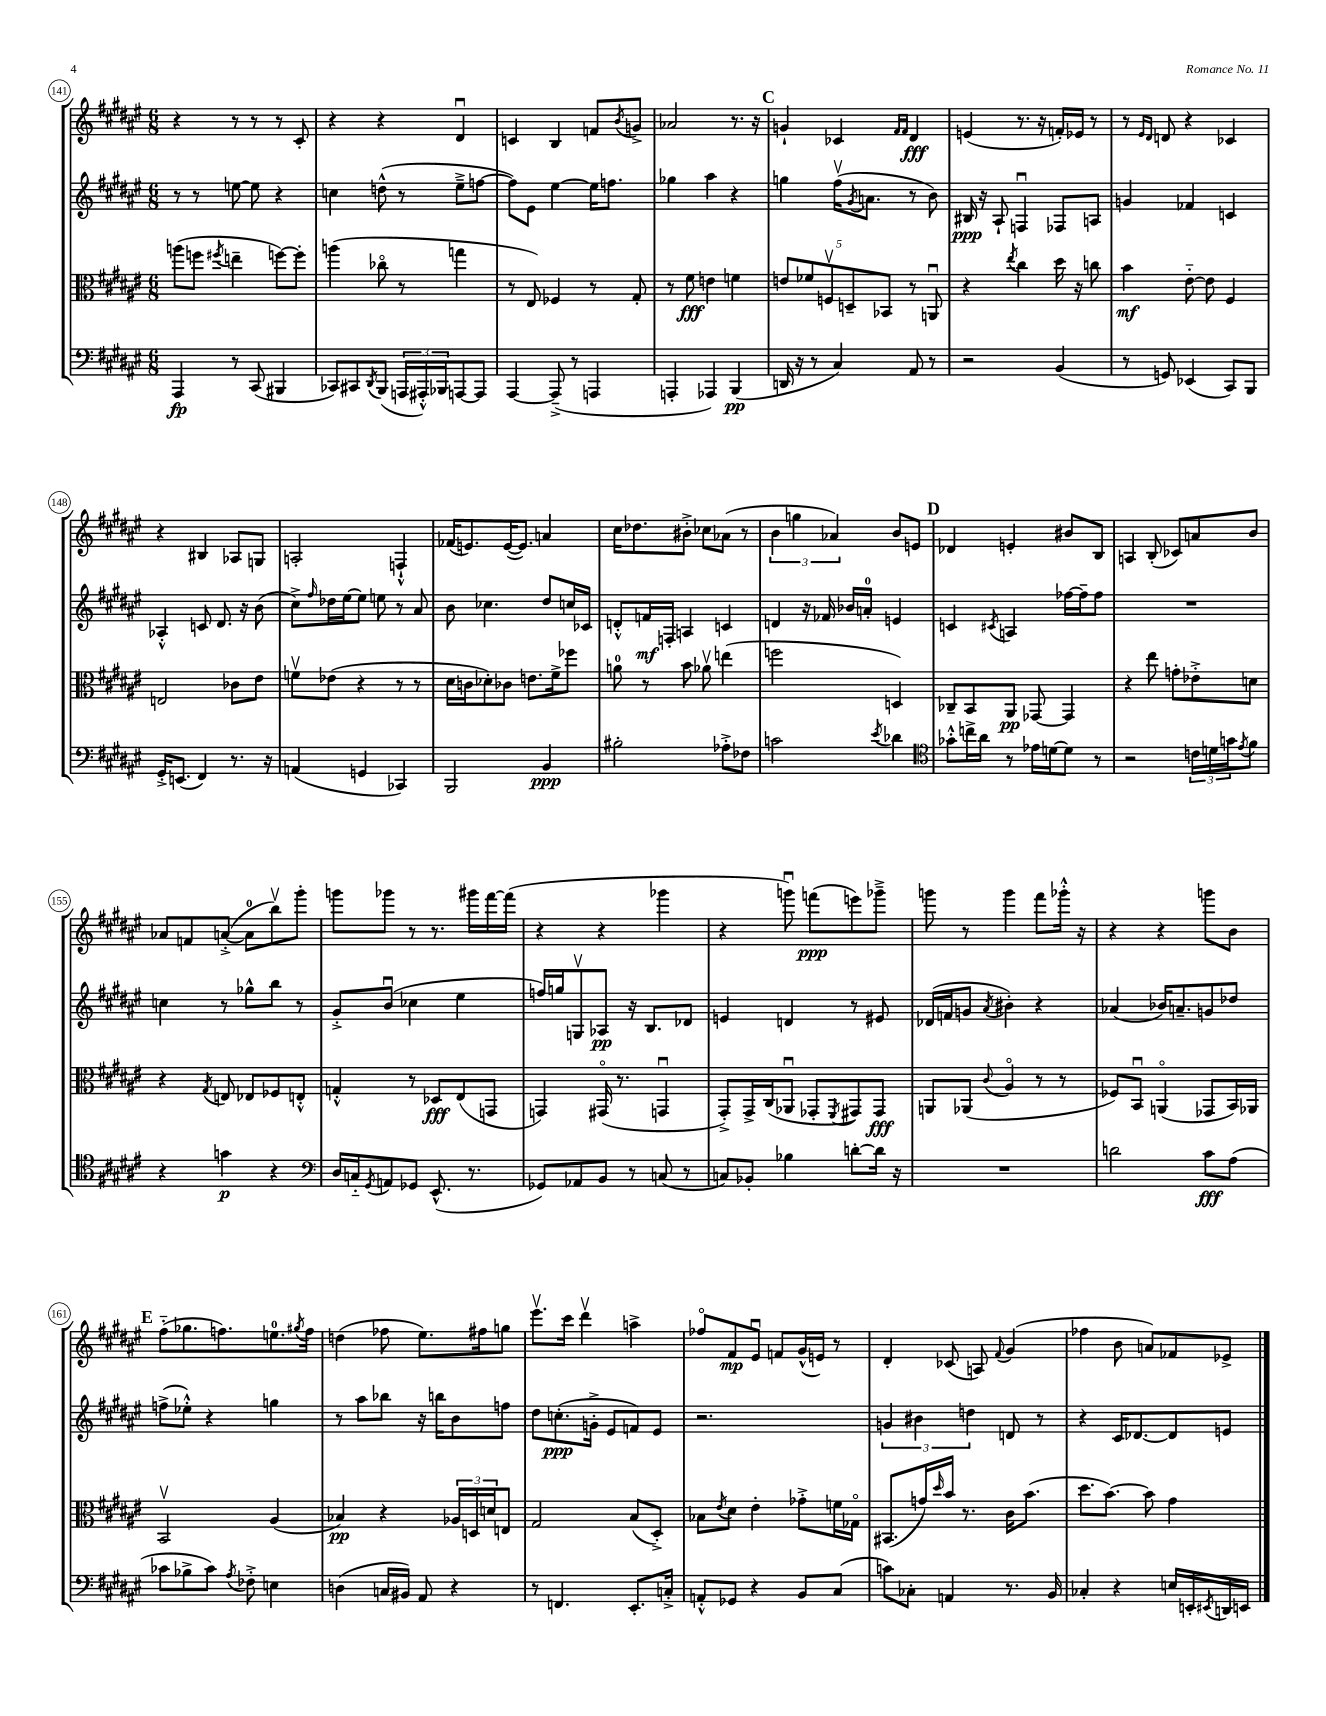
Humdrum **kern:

**kern	**dynam	**kern	**dynam	**kern	**dynam	**kern	**dynam
*part4	*part4	*part3	*part3	*part2	*part2	*part1	*part1
*staff4	*staff4	*staff3	*staff3	*staff2	*staff2	*staff1	*staff1
*clefF4	*	*clefC3	*	*clefG2	*	*clefG2	*
*k[f#c#g#d#a#e#]	*	*k[f#c#g#d#a#e#]	*	*k[f#c#g#d#a#e#]	*	*k[f#c#g#d#a#e#]	*
*M6/8	*	*M6/8	*	*M6/8	*	*M6/8	*
=141	=141	=141	=141	=141	=141	=141	=141
4AAA#/	fp	(8aan\L	.	8r	.	4r	.
.	.	8ffn\J	.	8r	.	.	.
.	.	8qff#X/	.	.	.	.	.
8r	.	4een~\	.	[8een\	.	8r	.
(8CC#/	.	.	.	8ee\]	.	8r	.
4BBB#X/	.	[8ffn\L)	.	4r	.	8r	.
.	.	8ff'\J]	.	.	.	8c#'/	.
=142	=142	=142	=142	=142	=142	=142	=142
8CC-X/L)	.	(4aan\	.	4ccn\	.	4r	.
8CC#X/	.	.	.	.	.	.	.
8qDD#/	.	.	.	.	.	.	.
(8BBB/J	.	8cc-X\	.	(8ddn^^\	.	4r	.
24AAAn/LL	.	8r	.	8r	.	.	.
24AAA#X'^^/)	.	.	.	.	.	.	.
24BBB-X/J	.	.	.	.	.	.	.
[8AAAn/	.	4ggn\	.	8ee#~^\L	.	4d#u/	.
8AAA/J]	.	.	.	[8ffn\J	.	.	.
=143	=143	=143	=143	=143	=143	=143	=143
[4AAA#/	.	8r	.	8ff\L])	.	4cn/	.
.	.	8E#/)	.	8e#\J	.	.	.
(8AAA#~^/]	.	4F-X/	.	[4ee#\	.	4B/	.
8r	.	.	.	.	.	.	.
4AAAn/	.	8r	.	16ee#\KL]	.	8fn/L	.
.	.	.	.	8.ffn\J	.	.	.
.	.	.	.	.	.	8qb/	.
.	.	8G#'/	.	.	.	8gn^/J	.
=144	=144	=144	=144	=144	=144	=144	=144
4AAAn'/	.	8r	.	4gg-X\	.	2a-X/	.
.	.	8f#\	fff	.	.	.	.
4AAA-X/)	.	4en\	.	4aa#\	.	.	.
(4BBB/	pp	4fn\	.	4r	.	8.r	.
.	.	.	.	.	.	16r	.
!!LO:REH:place=s1:t=C
=145	=145	=145	=145	=145	=145	=145	=145
16DDn/	.	10en/L	.	4ggn\	.	4gn`/	.
16r	.	.	.	.	.	.	.
.	.	10f-X/	.	.	.	.	.
8r	.	.	.	.	.	.	.
.	.	10Fnv/	.	.	.	.	.
4C#/)	.	.	.	(16ff#v\KL	.	4c-X/	.
.	.	10Dn~/	.	.	.	.	.
.	.	.	.	8qg#/	.	.	.
.	.	.	.	8.an\J	.	.	.
.	.	10BB-X/J	.	.	.	.	.
.	.	.	.	.	.	16qqf#/LL	.
.	.	.	.	.	.	16qqf#/JJ	.
8AA#/	.	8r	.	8r	.	4d#/	fff
8r	.	8AAnu/	.	8b\)	.	.	.
=146	=146	=146	=146	=146	=146	=146	=146
2r	.	4r	.	16B#X/	ppp	(4en/	.
.	.	.	.	16r	.	.	.
.	.	.	.	8A#`/	.	.	.
.	.	8qee#/	.	.	.	.	.
.	.	4cc#\	.	4Fnu/	.	8.r	.
.	.	.	.	.	.	16r	.
(4BB/	.	16dd#\	.	8F-X/L	.	16fn'/LL)	.
.	.	16r	.	.	.	16e-X/JJ	.
.	.	8ccn\	.	8An/J	.	8r	.
=147	=147	=147	=147	=147	=147	=147	=147
8r	.	4b\	mf	4gn/	.	8r	.
.	.	.	.	.	.	16qqe#/LL	.
.	.	.	.	.	.	16qqd#/JJ	.
8GGn/)	.	.	.	.	.	8dn/	.
(4EE-X/	.	[8e#\	.	4f-X/	.	4r	.
.	.	8e#\]	.	.	.	.	.
8CC#/L)	.	4F#/	.	4cn/	.	4c-X/	.
8BBB/J	.	.	.	.	.	.	.
!!LO:LB:g=z
=148	=148	=148	=148	=148	=148	=148	=148
16GG#'^/KL	.	2En/	.	4A-X'^^/	.	4r	.
(8.EEn/J	.	.	.	.	.	.	.
4FF#/)	.	.	.	8cn/	.	4B#X/	.
.	.	.	.	8.d#/	.	.	.
8.r	.	8c-X\L	.	.	.	8A-X/L	.
.	.	.	.	16r	.	.	.
.	.	8e#\J	.	(8b\	.	8Gn/J	.
16r	.	.	.	.	.	.	.
=149	=149	=149	=149	=149	=149	=149	=149
(4AAn/	.	8fnv\L	.	8cc#^\L)	.	2An'/	.
.	.	.	.	16qqff#/	.	.	.
.	.	(8e-X\J	.	16dd-X\L	.	.	.
.	.	.	.	[16ee#\J	.	.	.
4GGn/	.	4r	.	8ee#\J]	.	.	.
.	.	.	.	8een\	.	.	.
4CC-X/)	.	8r	.	8r	.	4Fn`^^/	.
.	.	8r	.	8a#/	.	.	.
=150	=150	=150	=150	=150	=150	=150	=150
2BBB/	.	16d#\LL	.	8b\	.	(16f-X/KL	.
.	.	16cn\J	.	.	.	8.en/)	.
.	.	8d-X'\)	.	4.cc-X\	.	.	.
.	.	8c-X\J	.	.	.	([16e/K	.
.	.	.	.	.	.	8.e/J])	.
.	.	8.en\L	.	.	.	.	.
4BB/	ppp	.	.	8dd#/L	.	4an/	.
.	.	16f#^\k	.	.	.	.	.
.	.	8ff-X\J	.	16ccn/L	.	.	.
.	.	.	.	16c-X/JJ	.	.	.
=151	=151	=151	=151	=151	=151	=151	=151
2B#X'\	.	8an\	.	8dn'^^/L	.	16cc#\KL	.
.	.	.	.	.	.	8.dd-X\	.
.	.	8r	.	16fn/L	mf	.	.
.	.	.	.	16Fn'/JJ	.	.	.
.	.	8b\	.	4An/	.	8b#X'^\J	.
.	.	8a-Xv\	.	.	.	8cc-X\L	.
8A-X'^\L	.	(4een\	.	4cn/	.	(8a-X\J	.
8F-X\J	.	.	.	.	.	8r	.
=152	=152	=152	=152	=152	=152	=152	=152
2cn\	.	2ffn\	.	4dn/	.	6b\	.
.	.	.	.	.	.	6ggn\	.
.	.	.	.	16r	.	.	.
.	.	.	.	16f-X/	.	.	.
.	.	.	.	.	.	6a-X/)	.
.	.	.	.	16b-X/LL	.	.	.
.	.	.	.	16an'/JJ	.	.	.
8qe#/	.	.	.	.	.	.	.
4d-X\	.	4Dn/)	.	4en/	.	8b/L	.
.	.	.	.	.	.	8en/J	.
!!LO:REH:place=s1:t=D
=153	=153	=153	=153	=153	=153	=153	=153
*clefC4	*	*	*	*	*	*	*
8g-X'^^\L	.	8C-X~/L	.	4cn/	.	4d-X/	.
16ccn^\L	.	8BB/	.	.	.	.	.
16a#\JJ	.	.	.	.	.	.	.
.	.	.	.	8qc#X/	.	.	.
8r	.	8AA#/J	pp	4An/	.	4en'/	.
16e-X\LL	.	[8GG-X/	.	.	.	.	.
[16dn\J	.	.	.	.	.	.	.
8d\J]	.	4GG-/]	.	[16ff-X\LL	.	8b#X/L	.
.	.	.	.	16ff-~\J]	.	.	.
8r	.	.	.	8ff-\J	.	8B/J	.
=154	=154	=154	=154	=154	=154	=154	=154
2r	.	4r	.	2.r	.	4An/	.
.	.	8ee#\	.	.	.	(8B'/	.
.	.	8gn'\L	.	.	.	8c-X/L)	.
24cn\LL	.	8e-X'^\	.	.	.	8an/	.
24dn\	.	.	.	.	.	.	.
24gn\J	.	.	.	.	.	.	.
8qe#/	.	.	.	.	.	.	.
8f#\J	.	8dn\J	.	.	.	8b/J	.
!!LO:LB:g=z
=155	=155	=155	=155	=155	=155	=155	=155
4r	.	4r	.	4ccn\	.	8a-X/L	.
.	.	.	.	.	.	8fn/	.
.	.	8qG#/	.	.	.	.	.
4gn\	p	8En/	.	8r	.	([8an'^/J	.
.	.	8E-X/L	.	8gg-X^^\L	.	8a\L]	.
4r	.	8F-X/	.	8bb\J	.	8bbv\)	.
.	.	8En'^^/J	.	8r	.	8ggg#'\J	.
=156	=156	=156	=156	=156	=156	=156	=156
*clefF4	*	*	*	*	*	*	*
16D#/LL	.	4Gn'^^/	.	8g#'^/L	.	8gggn\L	.
16Cn/J	.	.	.	.	.	.	.
8qGG#/	.	.	.	.	.	.	.
8AAn/	.	.	.	(8bu/J	.	8ggg-X\J	.
8GG-X/J	.	8r	.	4cc-X\	.	8r	.
(8.EE#^^/	.	8D-X/L	fff	.	.	8.r	.
.	.	(8E#/	.	4ee#\	.	.	.
8.r	.	.	.	.	.	16ggg#X\LL	.
.	.	8GGn/J	.	.	.	[16fff#\	.
.	.	.	.	.	.	(16fff#\JJ]	.
=157	=157	=157	=157	=157	=157	=157	=157
8GG-X/L)	.	4GGn/)	.	16ffn/LL)	.	4r	.
.	.	.	.	16ggn/J	.	.	.
8AA-X/	.	.	.	8Gnv/	.	.	.
8BB/J	.	(16GG#X/	.	8A-X/J	pp	4r	.
.	.	8.r	.	.	.	.	.
8r	.	.	.	16r	.	.	.
.	.	.	.	8.B/L	.	.	.
(8Cn/	.	4GGnu/	.	.	.	4ggg-X\	.
8r	.	.	.	8d-X/J	.	.	.
=158	=158	=158	=158	=158	=158	=158	=158
8Cn/L)	.	8GG#'^/L)	.	4en/	.	4r	.
8BB-X'/J	.	16GG#^/L	.	.	.	.	.
.	.	(16C#/J	.	.	.	.	.
4B-X\	.	8AA-Xu/J	.	4dn/	.	8gggnu\)	.
.	.	8GG-X'/L	.	.	.	(8fffn\L	ppp
.	.	8qFF#/	.	.	.	.	.
[8dn'\L	.	8GG#X/)	.	8r	.	8eeen\)	.
16d\Jk]	.	8GG#/J	fff	8e#X/	.	8ggg-X~^\J	.
16r	.	.	.	.	.	.	.
=159	=159	=159	=159	=159	=159	=159	=159
2.r	.	8AAn/L	.	(16d-X/LL	.	8gggn\	.
.	.	.	.	16fn/J	.	.	.
.	.	(8AA-X/J	.	8gn/J	.	8r	.
.	.	8qqc#/	.	8qa#/	.	.	.
.	.	4A#/	.	4b#X'\)	.	4ggg\	.
.	.	8r	.	4r	.	8fff#\L	.
.	.	8r	.	.	.	16ggg-X'^^\Jk	.
.	.	.	.	.	.	16r	.
=160	=160	=160	=160	=160	=160	=160	=160
2dn\	.	8F-X/L)	.	(4a-X/	.	4r	.
.	.	8BBu/J	.	.	.	.	.
.	.	(4AAn/	.	16b-X/KL)	.	4r	.
.	.	.	.	8.an~/	.	.	.
8c#\L	fff	8GG-X/L	.	8gn/	.	8gggn\L	.
(8A#\J	.	16BB/L)	.	8dd-X/J	.	8b\J	.
.	.	16AA-X/JJ	.	.	.	.	.
!!LO:LB:g=z
!!LO:REH:place=s1:t=E
=161	=161	=161	=161	=161	=161	=161	=161
8c-X\L	.	2BBv/	.	(8ffn^\L	.	(8ff#\L	.
8B-X^\	.	.	.	8ee-X'^^\J)	.	8.gg-X\	.
8c-\J)	.	.	.	4r	.	.	.
.	.	.	.	.	.	8.ffn\)	.
8qA#/	.	.	.	.	.	.	.
8F-X'^\	.	.	.	.	.	.	.
4En\	.	(4A#/	.	4ggn\	.	8.een\	.
.	.	.	.	.	.	8qgg#X/	.
.	.	.	.	.	.	16ff\Jk	.
=162	=162	=162	=162	=162	=162	=162	=162
(4Dn\	.	4B-X/)	pp	8r	.	(4ddn\	.
.	.	.	.	8aa#\L	.	.	.
16Cn/LL	.	4r	.	8bb-X\J	.	8ff-X\	.
16BB#X/JJ)	.	.	.	.	.	.	.
8AA#/	.	.	.	16r	.	8.ee#\L)	.
.	.	.	.	16bbn\KL	.	.	.
4r	.	24A-X/LL	.	8b\	.	.	.
.	.	24Dn/	.	.	.	.	.
.	.	.	.	.	.	16ff#X\k	.
.	.	24dn/J	.	.	.	.	.
.	.	8En/J	.	8ffn\J	.	8ggn\J	.
=163	=163	=163	=163	=163	=163	=163	=163
8r	.	2G#/	.	8dd#\L	.	8.eee#v\L	.
4.FFn/	.	.	.	(8.ccn'\	ppp	.	.
.	.	.	.	.	.	16ccc#\Jk	.
.	.	.	.	.	.	4ddd#v\	.
.	.	.	.	16gn'^\Jk	.	.	.
.	.	.	.	8e#/L	.	.	.
8.EE#'/L	.	(8B/L	.	8fn/)	.	4aan^\	.
.	.	8D#'^/J)	.	8e#/J	.	.	.
16Cn'^/Jk	.	.	.	.	.	.	.
=164	=164	=164	=164	=164	=164	=164	=164
8AAn'^^/L	.	8B-X\L	.	2.r	.	8ff-X/L	.
.	.	8qe#/	.	.	.	.	.
8GG-X/J	.	8d#\J	.	.	.	8f#/	mp
4r	.	4e#'\	.	.	.	8e#u/J	.
.	.	.	.	.	.	8fn/L	.
8BB/L	.	8g-X'^\L	.	.	.	(16g#^^/L	.
.	.	.	.	.	.	16en/JJ)	.
(8C#/J	.	16fn\L	.	.	.	8r	.
.	.	16G-X\JJ	.	.	.	.	.
=165	=165	=165	=165	=165	=165	=165	=165
8cn\L)	.	(8.BB#X/L	.	6gn/	.	4d#'/	.
8C-X'\J	.	.	.	.	.	.	.
.	.	.	.	6b#X\	.	.	.
.	.	16gn/L)	.	.	.	.	.
.	.	16qqdd#/	.	.	.	.	.
4AAn/	.	16b/JJ	.	.	.	(8c-X/	.
.	.	8.r	.	.	.	.	.
.	.	.	.	6ddn\	.	.	.
.	.	.	.	.	.	8An/)	.
.	.	.	.	.	.	8qqf#/	.
8.r	.	16c#\KL	.	8dn/	.	(4g#/	.
.	.	(8.b\J	.	.	.	.	.
.	.	.	.	8r	.	.	.
16BB/	.	.	.	.	.	.	.
=166	=166	=166	=166	=166	=166	=166	=166
4C-X'/	.	8.dd#\L	.	4r	.	4ff-X\	.
.	.	[8.b\J)	.	.	.	.	.
4r	.	.	.	16c#/KL	.	8b\	.
.	.	.	.	[8.d-X/	.	.	.
.	.	8b\]	.	.	.	8an/L)	.
16En/LL	.	4g#\	.	8d-/]	.	8f-X/	.
16EEn'/	.	.	.	.	.	.	.
8qEE#X/	.	.	.	.	.	.	.
16DDn/	.	.	.	8en/J	.	8e-X^/J	.
16EEn/JJ	.	.	.	.	.	.	.
==	==	==	==	==	==	==	==
*-	*-	*-	*-	*-	*-	*-	*-
